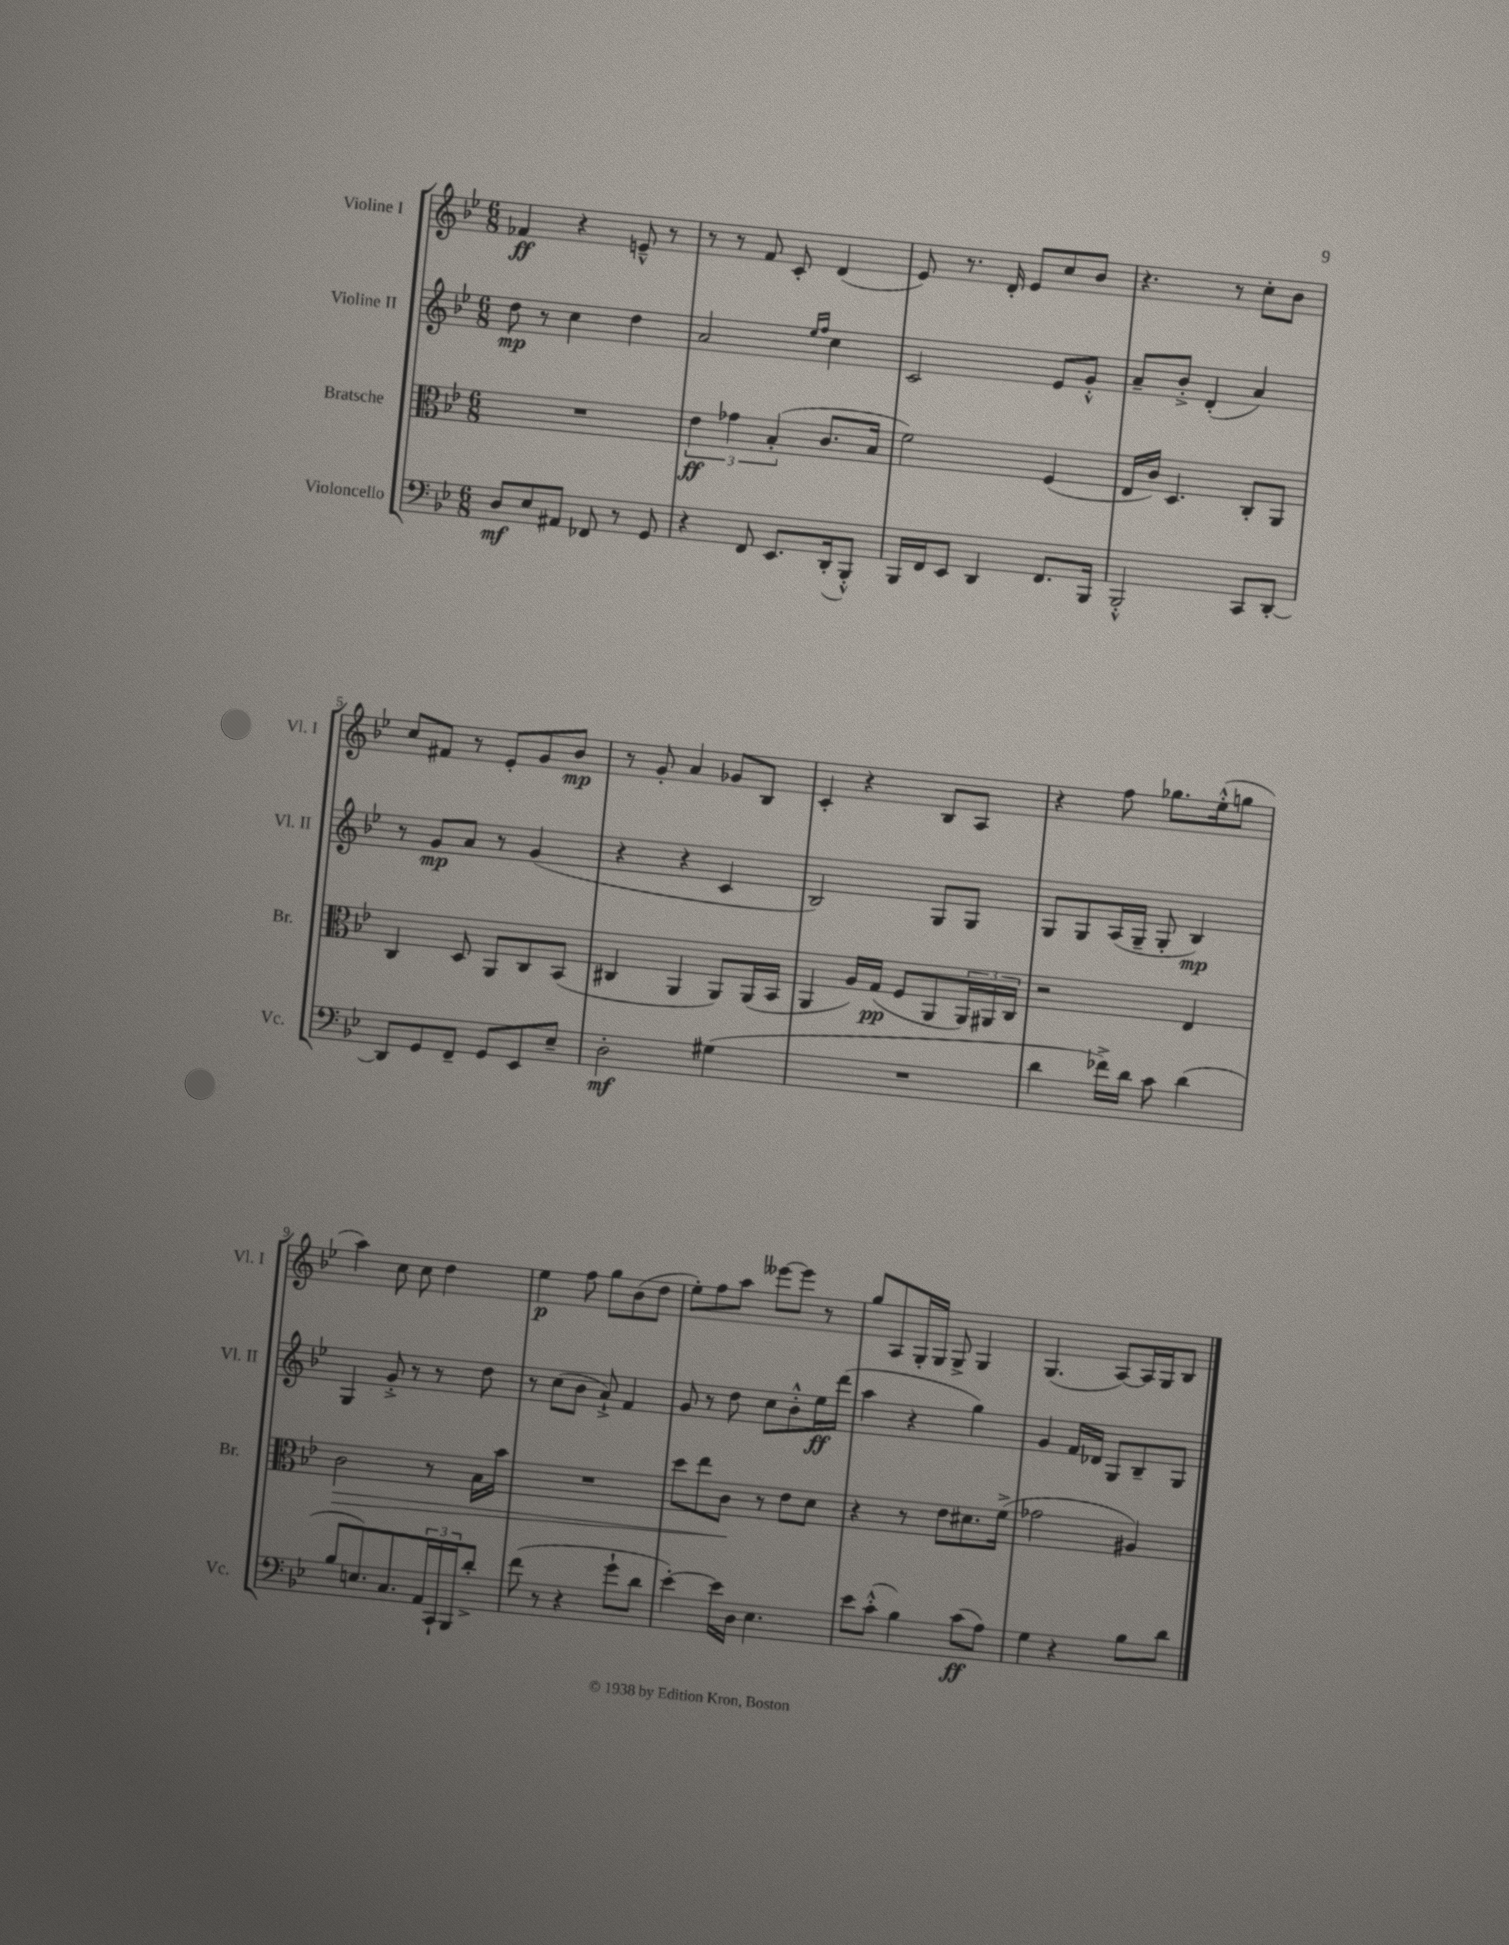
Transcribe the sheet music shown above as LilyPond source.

<<
\new StaffGroup <<
\new Staff = "s0" \with { instrumentName = "Violine I" shortInstrumentName = "Vl. I" } {
    \clef treble \key bes \major \numericTimeSignature \time 6/8
    fes'4\ff r4 e'8---^ r8 |
    r8 r8 f'8 c'8-. d'4( |
    ees'8) r8. d'16-. ees'8 c''8 bes'8 |
    r4. r8 c''8-. bes'8 |
    c''8 fis'8 r8 ees'8-. g'8 bes'8\mp |
    r8 g'8-. a'4 ges'8 bes8 |
    c'4-. r4 bes8 a8 |
    r4 f''8 ges''8. ees''16-.-^( g''8 |
    a''4) c''8 c''8 d''4 |
    ees''4\p f''8 g''8 bes'8( d''8 |
    ees''8-.) f''8 a''8 eeses'''8~ eeses'''8 r8 |
    g''8 a8 g16-. g16 g8-> g4 |
    g4.( a8~) a16 g16 bes8 \bar "|." |
}
\new Staff = "s1" \with { instrumentName = "Violine II" shortInstrumentName = "Vl. II" } {
    \clef treble \key bes \major \numericTimeSignature \time 6/8
    d''8\mp r8 c''4 d''4 |
    a'2 \grace { ees''16 f''16 } c''4 |
    c'2 ees'8 g'8-.-^ |
    a'8-- bes'8-.-> d'4-.( a'4) |
    r8 g'8\mp a'8 r8 g'4( |
    r4 r4 c'4 |
    bes2) g8 g8 |
    g8 g8 a16( g16-- g8-. bes4\mp) |
    g4 g'8-.-> r8 r8 d''8 |
    r8 c''8( bes'8 a'8-!->) f'4 |
    g'8 r8 d''8 c''8 bes'8-.-^ ees''16\ff d'''16( |
    a''4 r4 g''4) |
    g'4 f'16 des'16 g8 bes8-- g8 \bar "|." |
}
\new Staff = "s2" \with { instrumentName = "Bratsche" shortInstrumentName = "Br." } {
    \clef alto \key bes \major \numericTimeSignature \time 6/8
    R2. |
    \tuplet 3/2 { ees'4\ff ges'4 bes4-.( } c'8. bes16 |
    f'2) f4( |
    ees16 c'16) d4. c8-. a,8 |
    c4 d8 a,8 c8 bes,8( |
    cis4 a,4 a,8) a,16( bes,16 |
    a,4 a16) g16\pp( f8 a,8 \tuplet 3/2 { a,16) ais,16 c16 } |
    r2 ees4 |
    c'2\> r8 bes16 bes'16 |
    R2. |
    d''8 ees''8 c'8\! r8 ees'8 d'8 |
    r4 r8 ees'8 dis'8. f'16->( |
    ges'2 ais4) \bar "|." |
}
\new Staff = "s3" \with { instrumentName = "Violoncello" shortInstrumentName = "Vc." } {
    \clef bass \key bes \major \numericTimeSignature \time 6/8
    d8\mf ees8 ais,8 fes,8 r8 g,8 |
    r4 f,8 ees,8. d,16-.( bes,,8-.-^) |
    bes,,16 f,16 ees,8 d,4 f,8. bes,,16 |
    bes,,2-.-^ c,8 d,8~-. |
    d,8 g,8 f,8-- g,8 ees,8 ees8-- |
    d2-.\mf gis4( |
    R2. |
    d'4 fes'16->) d'16 c'8 d'4( |
    bes8 e8.) c8. \tuplet 3/2 { a,16 c,16-! bes,,16 } d'8-.-> |
    f'8( r8 r4 g'8-! d'8 |
    ees'4~-.) ees'16 d16 ees4. |
    ees'8 c'8-.-^( bes4) c'8\ff( a8) |
    g4 r4 bes8 d'8 \bar "|." |
}
>>
>>
